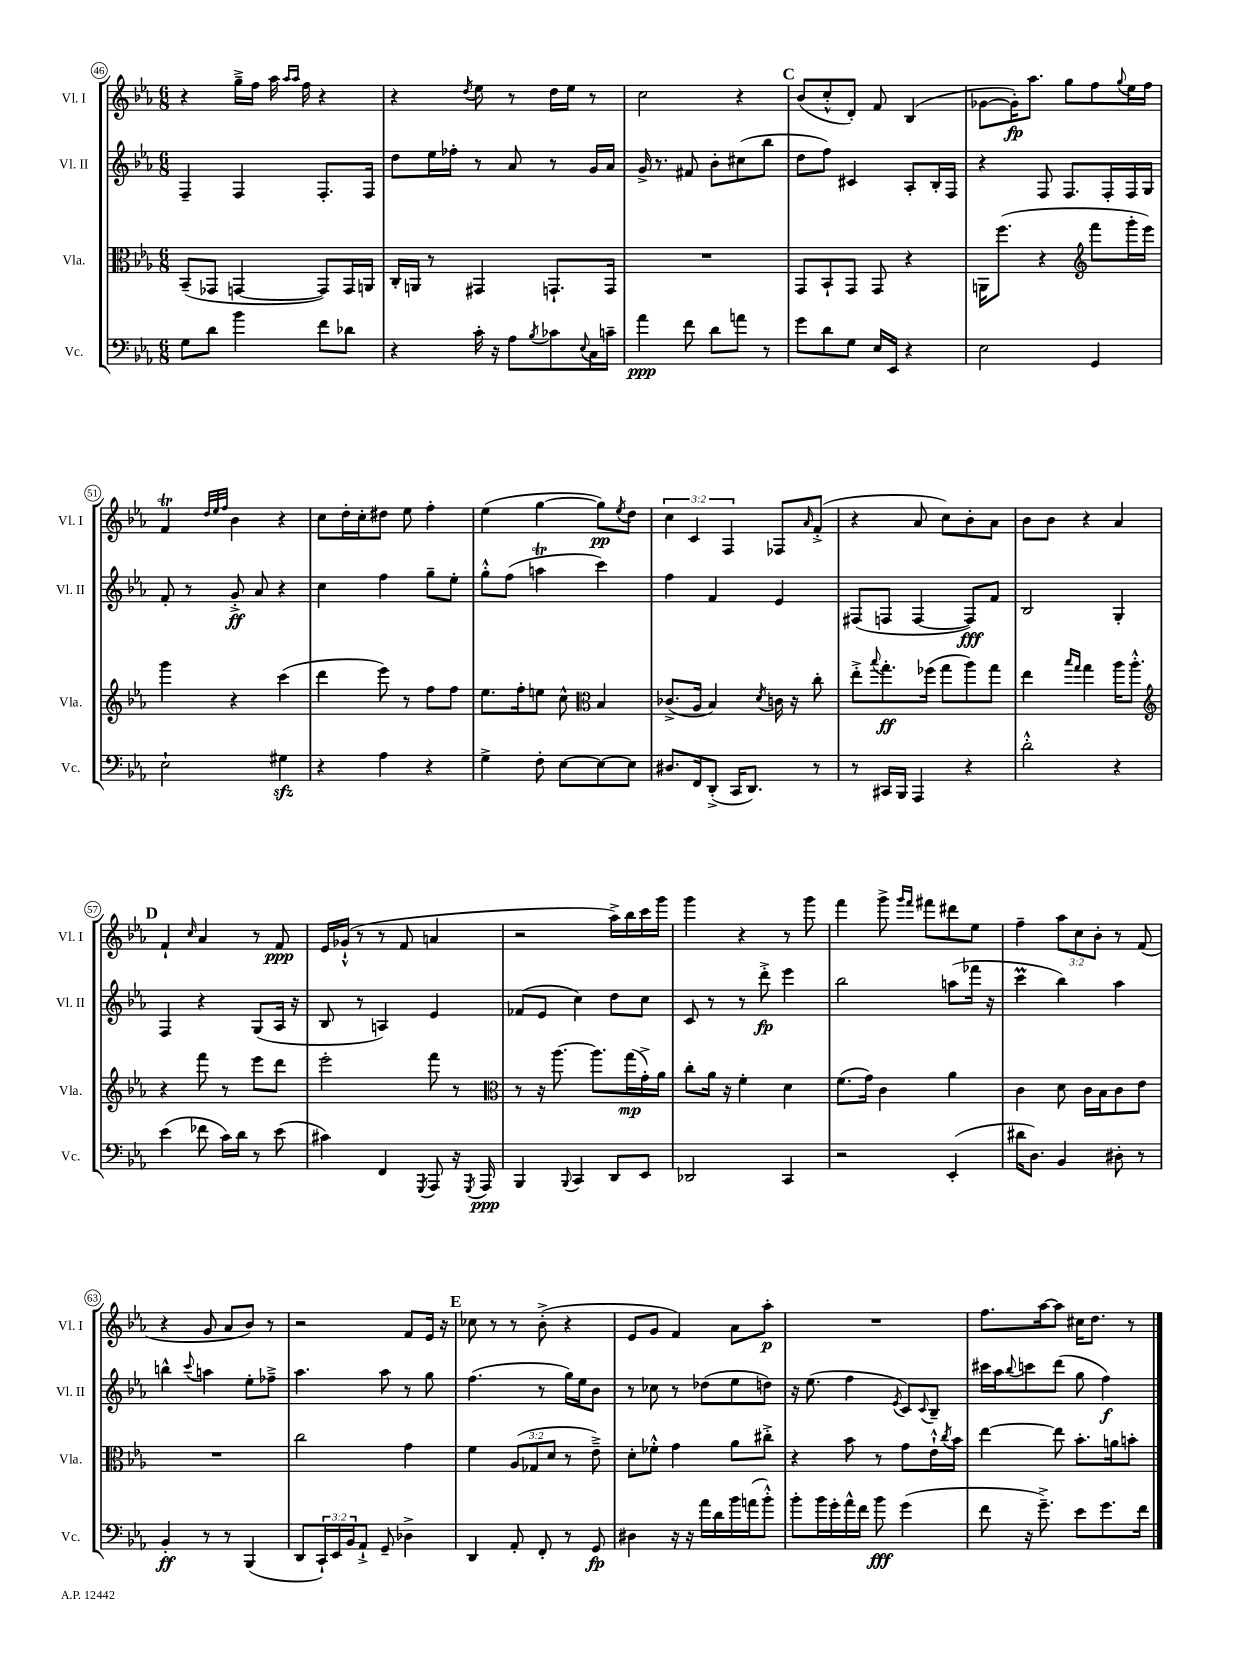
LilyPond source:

<<
\new StaffGroup <<
\new Staff = "s0" \with { instrumentName = "Vl. I" shortInstrumentName = "Vl. I" } {
    \clef treble \key ees \major \numericTimeSignature \time 6/8 \override Staff.TupletNumber.text = #tuplet-number::calc-fraction-text
    r4 g''16---> f''16 aes''16 \grace { aes''16 aes''16 } f''16 r4 |
    r4 \acciaccatura { d''8 } ees''8 r8 d''16 ees''16 r8 |
    c''2 r4 |
    \mark \markup { \bold "C" } bes'8( c''8-.-^ d'8-.) f'8 bes4( |
    ges'8~ ges'16-.\fp) aes''8. g''8 f''8 \appoggiatura { g''8 } ees''16 f''16 |
    f'4\trill \grace { d''32 ees''32 f''32 } bes'4 r4 |
    c''8 d''16-. c''16-. dis''8 ees''8 f''4-. |
    ees''4( g''4~ g''8\pp) \acciaccatura { ees''8 } d''8 |
    \tuplet 3/2 { c''4 c'4 f4 } fes8 \grace { aes'16 } f'8-.->( |
    r4 aes'8 c''8) bes'8-. aes'8 |
    bes'8 bes'8 r4 aes'4 |
    \mark \markup { \bold "D" } f'4-! \grace { c''16 } aes'4 r8 f'8\ppp |
    ees'16 ges'16-!-^( r8 r8 f'8 a'4 |
    r2 aes''16->) bes''16 c'''16 g'''16 |
    g'''4 r4 r8 g'''8 |
    f'''4 g'''8-> \grace { g'''16 f'''16 } fis'''8 dis'''8 ees''8 |
    f''4-- \tuplet 3/2 { aes''8 c''8 bes'8-. } r8 f'8( |
    r4 g'8 aes'8 bes'8) r8 |
    r2 f'8 ees'16 r16 |
    \mark \markup { \bold "E" } ces''8 r8 r8 bes'8-.->( r4 |
    ees'8 g'8 f'4) aes'8 aes''8-.\p |
    R2. |
    f''8. aes''16~ aes''8 cis''16 d''8. r8 \bar "|." |
}
\new Staff = "s1" \with { instrumentName = "Vl. II" shortInstrumentName = "Vl. II" } {
    \clef treble \key ees \major \numericTimeSignature \time 6/8
    f4-- f4 f8.-. f16 |
    d''8 ees''16 fes''16-. r8 aes'8 r8 g'16 aes'16 |
    g'16-> r8. fis'8 bes'8-. cis''8( bes''8 |
    \mark \markup { \bold "C" } d''8 f''8) cis'4 aes8-. bes16-. f16 |
    r4 f8 f8. f16-. f16 g16 |
    f'8-. r8 g'8-.->\ff aes'8 r4 |
    c''4 f''4 g''8-- ees''8-. |
    g''8-.-^ f''8( a''4\trill c'''4) |
    f''4 f'4 ees'4 |
    fis8( f8 f4~ f8\fff) f'8 |
    bes2 g4-. |
    \mark \markup { \bold "D" } f4 r4 g8( aes16 r16 |
    bes8 r8 a4) ees'4 |
    fes'8( ees'8 c''4) d''8 c''8 |
    c'8 r8 r8 d'''8-.->\fp ees'''4 |
    bes''2 a''8( fes'''16 r16 |
    c'''4\prall bes''4) aes''4 |
    b''4-^ \appoggiatura { c'''8 } a''4 ees''8-. fes''8---> |
    aes''4. aes''8 r8 g''8 |
    \mark \markup { \bold "E" } f''4.( r8 g''16) ees''16 bes'8 |
    r8 ces''8 r8 des''8( ees''8 d''8) |
    r16 ees''8.( f''4 \acciaccatura { ees'8 } c'8) \appoggiatura { c'8 } bes8-- |
    cis'''16 aes''16 \appoggiatura { bes''8 } c'''8 d'''8( g''8 f''4\f) \bar "|." |
}
\new Staff = "s2" \with { instrumentName = "Vla." shortInstrumentName = "Vla." } {
    \clef alto \key ees \major \numericTimeSignature \time 6/8 \override Staff.TupletNumber.text = #tuplet-number::calc-fraction-text
    bes,8--( ges,8 g,4~ g,8) g,16 a,16 |
    c16-. a,16 r8 gis,4 g,8.-! g,16 |
    R2. |
    \mark \markup { \bold "C" } g,8 bes,8-! g,8 g,8 r4 |
    a,16 f''8.( r4 \clef treble f'''8 g'''16-. ees'''16) |
    g'''4 r4 c'''4( |
    d'''4 ees'''8) r8 f''8 f''8 |
    ees''8. f''16-. e''8 c''8-^ \clef alto bes4 |
    ces'8.->( aes16 bes4) \acciaccatura { d'8 } c'16 r16 c''8-. |
    ees''8-.-> \appoggiatura { bes''8 } g''8.-.\ff fes''16( g''8 aes''8) g''8 |
    ees''4 \grace { bes''16 g''16 } g''4 aes''16 aes''8.-.-^ |
    \mark \markup { \bold "D" } \clef treble r4 f'''8 r8 ees'''8 d'''8 |
    ees'''2-. f'''8 r8 |
    \clef alto r8 r16 aes''8.~ aes''8. g''16\mp( g'16-.->) aes'16 |
    c''8-. aes'16 r16 f'4-. d'4 |
    f'8.( g'16) c'4 aes'4 |
    c'4 d'8 c'16 bes16 c'8 ees'8 |
    R2. |
    c''2 g'4 |
    \mark \markup { \bold "E" } f'4 \tuplet 3/2 { aes8( ges8 d'8 } r8 ees'8--->) |
    d'8-. fes'8-.-^ g'4 aes'8 cis''8-.-> |
    r4 bes'8 r8 g'8 ees'16-!-^ \acciaccatura { c''8 } bes'16 |
    ees''4~ ees''8 bes'8.-. a'16 b'8-. \bar "|." |
}
\new Staff = "s3" \with { instrumentName = "Vc." shortInstrumentName = "Vc." } {
    \clef bass \key ees \major \numericTimeSignature \time 6/8 \override Staff.TupletNumber.text = #tuplet-number::calc-fraction-text
    g8 d'8 bes'4 f'8 des'8 |
    r4 c'16-. r16 aes8 \acciaccatura { bes8 } ces'8 \appoggiatura { ees8 } c16 c'16-- |
    aes'4\ppp f'8 d'8 a'8 r8 |
    \mark \markup { \bold "C" } g'8 d'8 g8 ees16 ees,16 r4 |
    ees2 g,4 |
    ees2-! gis4\sfz |
    r4 aes4 r4 |
    g4-> f8-. ees8~ ees8~ ees8 |
    dis8. f,16 d,8-.->( c,16 d,8.) r8 |
    r8 cis,16 bes,,16 aes,,4 r4 |
    d'2-.-^ r4 |
    \mark \markup { \bold "D" } ees'4( fes'8 c'16) d'16 r8 ees'8( |
    cis'4) f,4 \acciaccatura { g,,8 } aes,,8 r16 \acciaccatura { g,,8 } aes,,16\ppp |
    bes,,4 \appoggiatura { bes,,8 } c,4 d,8 ees,8 |
    des,2 c,4 |
    r2 ees,4-.( |
    dis'16 d8.) bes,4 dis8-. r8 |
    bes,4-.\ff r8 r8 bes,,4( |
    d,8 \tuplet 3/2 { c,16-!) ees,16 bes,16 } aes,8-!-> g,8-- des4-> |
    \mark \markup { \bold "E" } d,4 aes,8-. f,8-. r8 g,8\fp |
    dis4 r16 r16 aes'16 d'16 bes'16 a'16( bes'8-.-^) |
    bes'8-. bes'16 g'16-. aes'16-^ f'16 bes'8\fff g'4( |
    f'8 r16 g'8.--->) ees'8 g'8. f'16 \bar "|." |
}
>>
>>
\layout { \context { \Score currentBarNumber = #46 \override BarNumber.stencil = #(make-stencil-circler 0.1 0.3 ly:text-interface::print) } }
